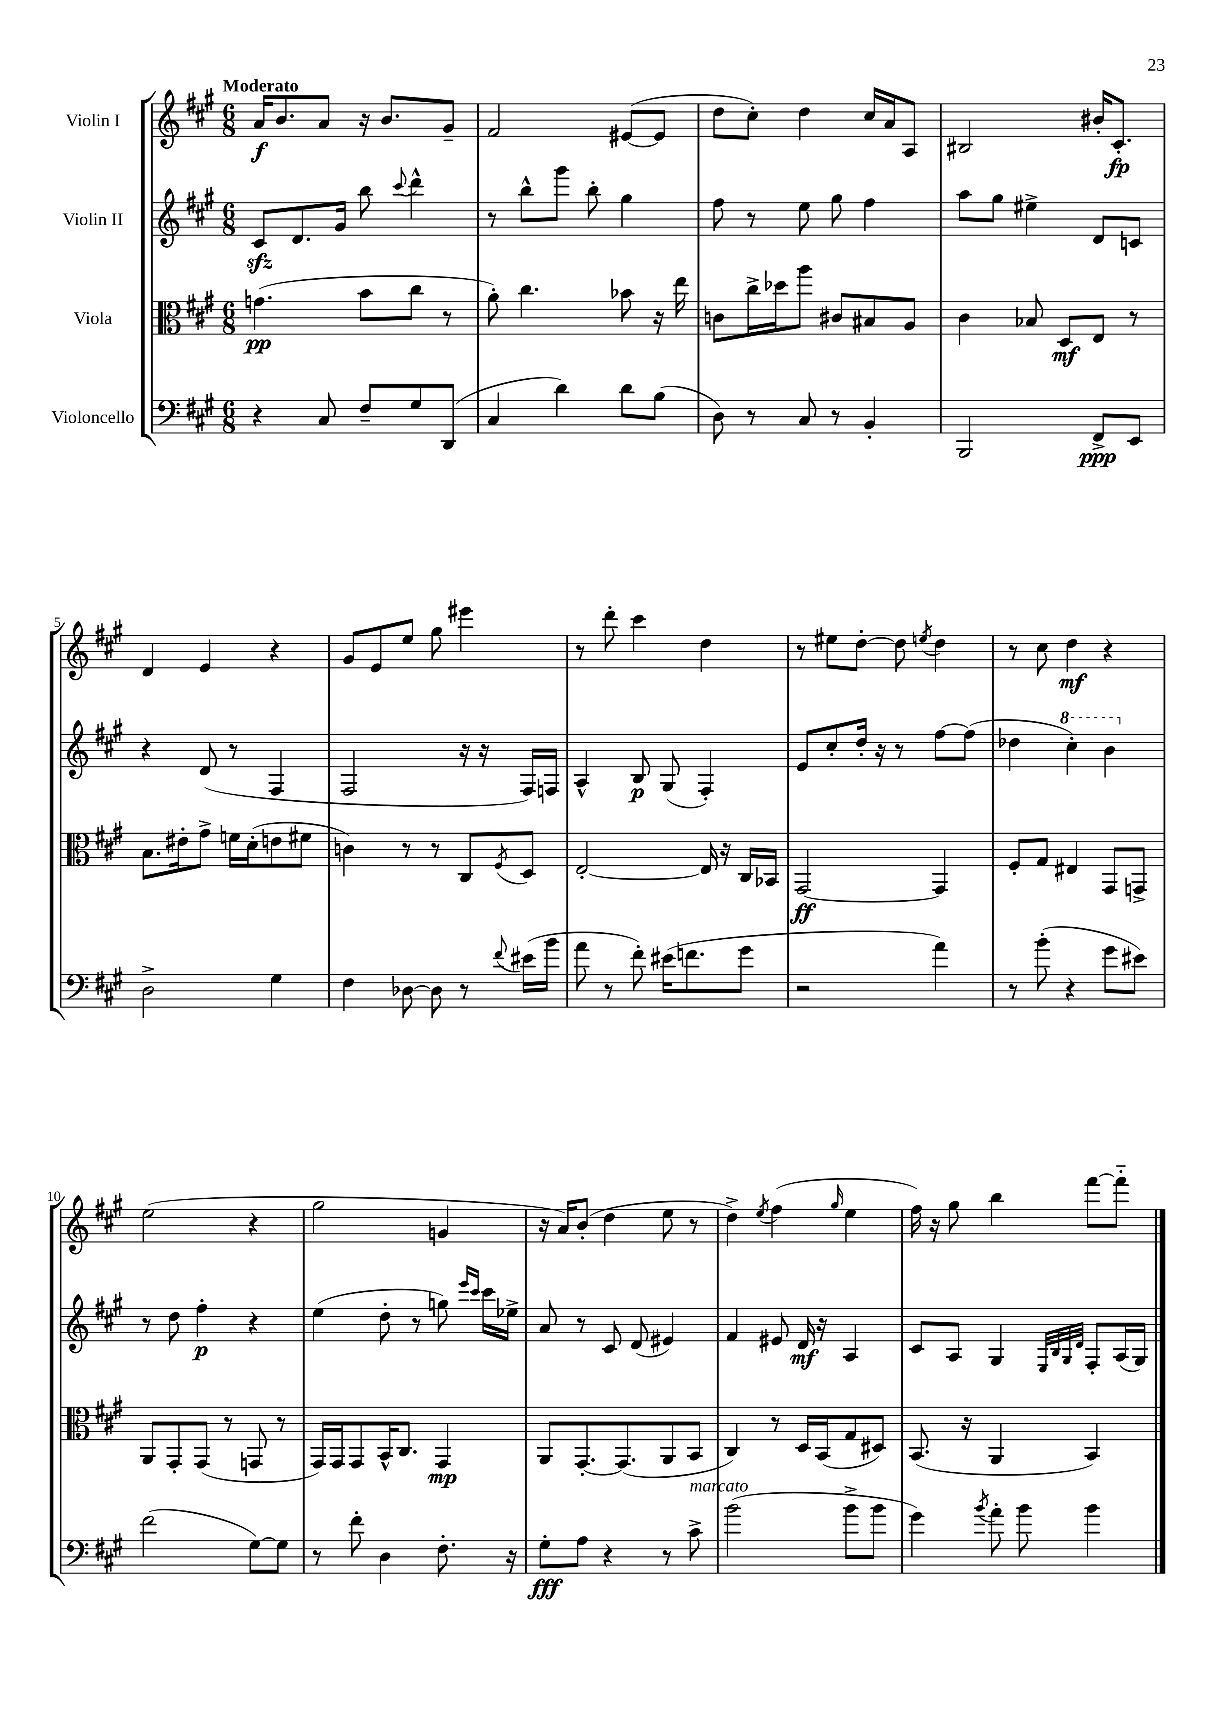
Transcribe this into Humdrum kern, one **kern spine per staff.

**kern	**kern	**kern	**kern
*staff4	*staff3	*staff2	*staff1
*clefF4	*clefC3	*clefG2	*clefG2
*k[f#c#g#]	*k[f#c#g#]	*k[f#c#g#]	*k[f#c#g#]
*M6/8	*M6/8	*M6/8	*M6/8
4r	(4.g	8c#	16a
.	.	.	8.b
.	.	8.d	.
8C#	.	.	8a
.	.	16g#	.
8F#~	8b	8bb	16r
.	.	.	8.b
.	.	8qqccc#	.
8G#	8cc#	4ddd^^	.
(8DD	8r	.	8g#~
=	=	=	=
4C#	8a')	8r	2f#
.	4.cc#	8bb^^	.
4d)	.	8ggg#	.
.	.	8bb'	.
8d	8b-	4gg#	([8e#
(8B	16r	.	8e#]
.	16ee	.	.
=	=	=	=
8D)	8c	8ff#	8dd
8r	16cc#^	8r	8cc#')
.	16dd-	.	.
8C#	8aa	8ee	4dd
8r	8c#	8gg#	.
4BB'	8B#	4ff#	16cc#
.	.	.	16a
.	8A	.	8A
=	=	=	=
2BBB	4c#	8aa	2B#
.	.	8gg#	.
.	8B-	4ee#^	.
.	8D	.	.
8FF#^	8E	8d	16b#'
.	.	.	8.c#'
8EE	8r	8c	.
=	=	=	=
2D^	8.B	4r	4d
.	16e#'	.	.
.	8g#^	(8d	4e
.	16f	8r	.
.	(16d'	.	.
4G#	8e	4F#	4r
.	8f#	.	.
=	=	=	=
4F#	4c)	2F#	8g#
.	.	.	8e
[8D-	8r	.	8ee
8D-]	8r	.	8gg#
8r	8C#	16r	4eee#
.	.	16r	.
8qqf#	8qF#	.	.
(16e#	8D	16F#)	.
16b	.	16F	.
=	=	=	=
8a	[2E'	4A^^	8r
8r	.	.	8ddd'
8f#')	.	8B	4ccc#
(16e#	.	(8G#	.
8.f	.	.	.
.	16E]	4F#')	4dd
.	16r	.	.
8g#	16C#	.	.
.	16BB-	.	.
=	=	=	=
2r	[2GG#	8e	8r
.	.	8cc#'	8ee#
.	.	16dd'	[8dd'
.	.	16r	.
.	.	8r	8dd]
.	.	.	8qee
4a)	4GG#]	[8ff#	4dd
.	.	(8ff#]	.
=	=	=	=
8r	8F#'	4dd-	8r
(8b'	8G#	.	8cc#
4r	4E#	4ccc#')	4dd
8g#	8GG#	4bb	4r
8e#)	8GG^	.	.
=	=	=	=
(2f#	8AA	8r	(2ee
.	8GG#'	8dd	.
.	(8GG#	4ff#'	.
.	8r	.	.
[8G#)	8GG	4r	4r
8G#]	8r	.	.
=	=	=	=
8r	16GG#)	(4ee	2gg#
.	16GG#	.	.
8f#'	8GG#	.	.
4D	16BB^^	8dd'	.
.	8.C#	.	.
.	.	8r	.
8.F#'	4GG#	8gg)	4g
.	.	16qqeee	.
.	.	16qqccc#	.
.	.	16ccc#	.
16r	.	16ee-^	.
=	=	=	=
8G#'	8AA	8a	16r
.	.	.	16a)
8A	[8.GG#'	8r	(8b'
4r	.	8c#	4dd
.	(8.GG#]	.	.
.	.	(8d	.
8r	8AA	4e#)	8ee
8c#^	8BB	.	8r
=	=	=	=
(2b	4C#)	4f#	4dd^)
.	.	.	8qee
.	8r	8e#	(4ff#
.	16D	16d	.
.	(16BB	16r	.
.	.	.	16qqgg#
8b^	8G#	4A	4ee
8b	8D#)	.	.
=	=	=	=
4g#)	(8.BB	8c#	16ff#)
.	.	.	16r
.	.	8A	8gg#
.	16r	.	.
8qb	.	.	.
8a'	4AA	4G#	4bb
8b	.	.	.
.	.	32qqE	.
.	.	32qqB	.
.	.	32qqG#	.
.	.	32qqd	.
4b	4BB)	8F#'	[8fff#
.	.	(16A	8fff#'~]
.	.	16G#)	.
==	==	==	==
*-	*-	*-	*-
